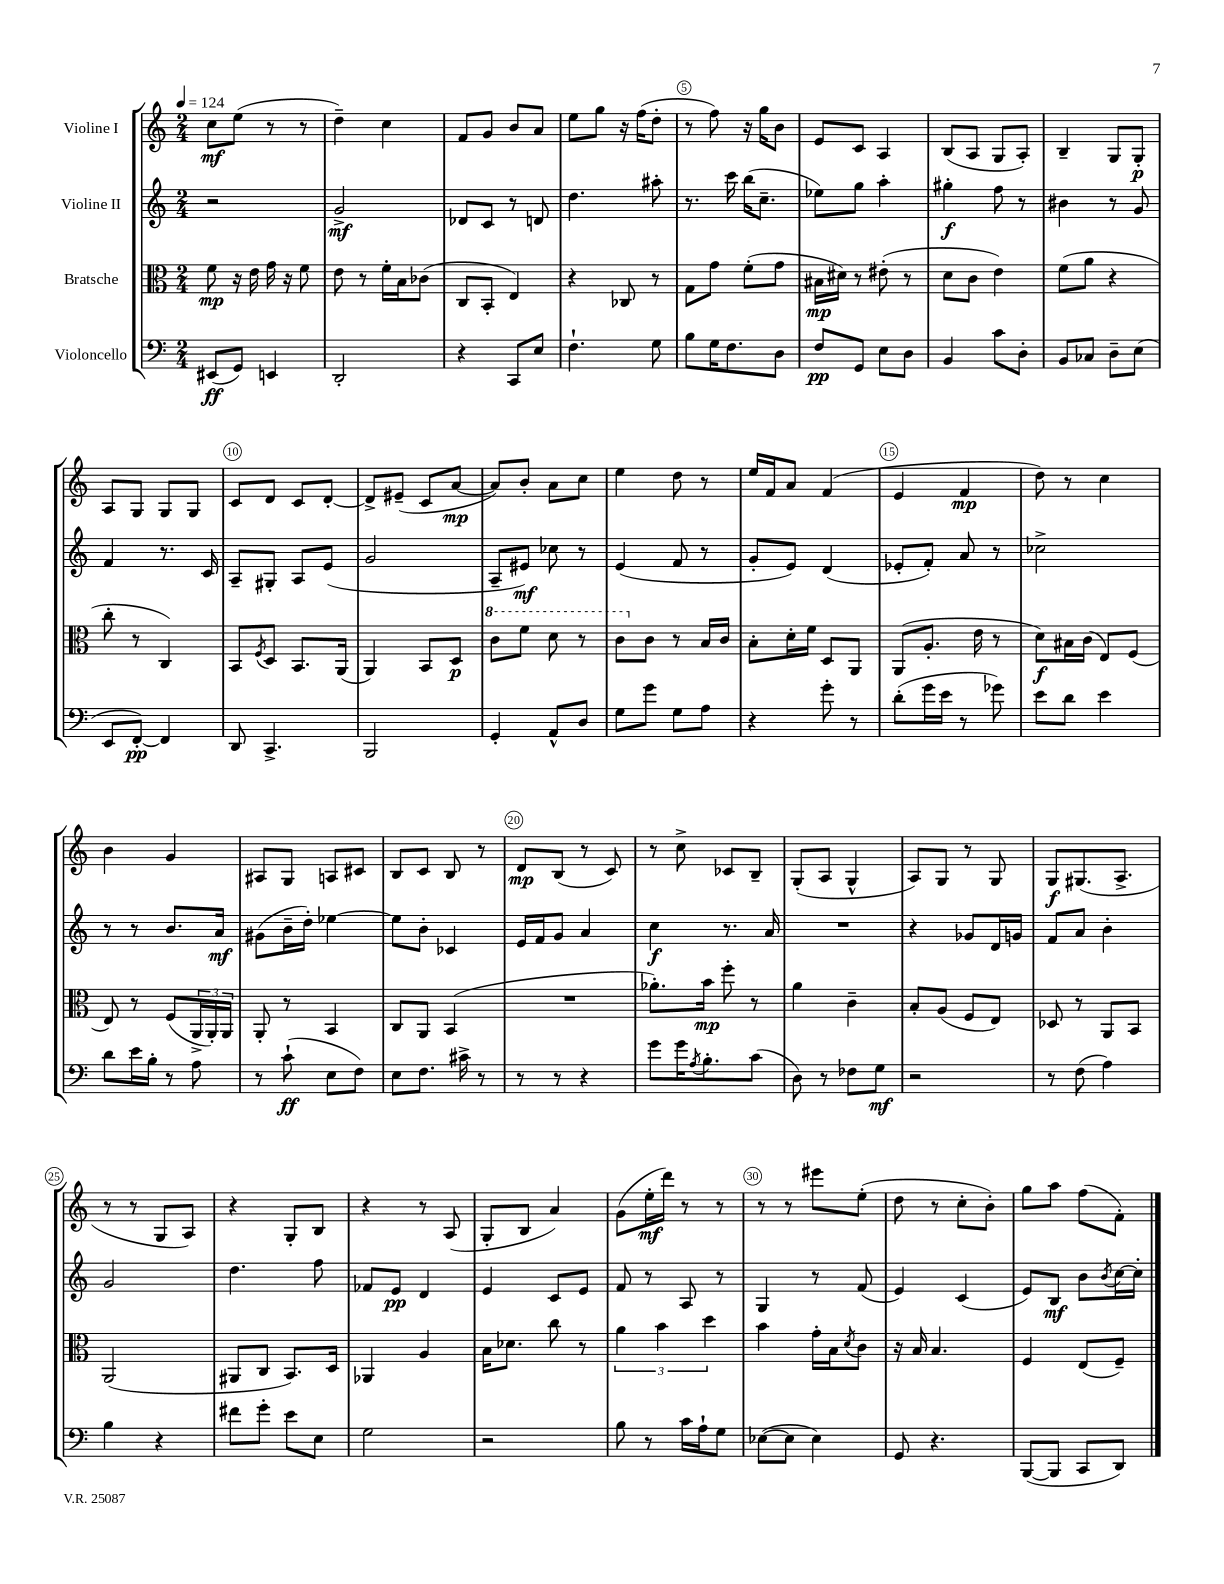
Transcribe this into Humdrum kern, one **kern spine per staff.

**kern	**kern	**kern	**kern
*staff4	*staff3	*staff2	*staff1
*clefF4	*clefC3	*clefG2	*clefG2
*k[]	*k[]	*k[]	*k[]
*M2/4	*M2/4	*M2/4	*M2/4
*MM124	*MM124	*MM124	*MM124
(8EE#/L	8f\	2r	8cc\L
8GG/J)	16r	.	(8ee\J
.	16e\	.	.
4EE/	16g\	.	8r
.	16r	.	.
.	8f\	.	8r
=	=	=	=
2DD'/	8e\	2g^/	4dd~\)
.	8r	.	.
.	16f'\LL	.	4cc\
.	16B\J	.	.
.	(8c-\J	.	.
=	=	=	=
4r	8C/L	8d-/L	8f/L
.	8BB'/J	8c/J	8g/J
8CC/L	4E/)	8r	8b/L
8E/J	.	8d/	8a/J
=	=	=	=
4.F`\	4r	4.dd\	8ee\L
.	.	.	8gg\J
.	8C-/	.	16r
.	.	.	(16ff\LK
8G\	8r	8aa#'\	8dd'\J
=	=	=	=
8B\L	8G\L	8.r	8r
16G\K	8g\J	.	8ff\)
8.F\	.	16ccc\	.
.	(8f'\L	(16bb\LK	16r
.	.	8.cc~\J	16gg\LK
8D\J	8g\J	.	8b\J
=	=	=	=
8F/L	16B#\LL	8ee-\L)	8e/L
.	16d#\JJ)	.	.
8GG/J	8r	8gg\J	8c/J
8E\L	(8e#'\	4aa'\	4A/
8D\J	8r	.	.
=	=	=	=
4BB/	8d\L	4gg#'\	(8B/L
.	8c\J	.	8A/J
8c\L	4e\)	8ff\	8G/L
8D'\J	.	8r	8A'/J)
=	=	=	=
8BB/L	(8f\L	4b#\	4B~/
8C-/J	8a\J	.	.
8D~\L	4r	8r	8G/L
(8E\J	.	8g/	8G'/J
=	=	=	=
8EE/L	8cc'\	4f/	8A/L
[8FF'/J)	8r	.	8G/J
4FF/]	4C/)	8.r	8G/L
.	.	.	8G/J
.	.	16c/	.
=	=	=	=
8DD/	8BB/L	8A~/L	8c/L
.	8qF/	.	.
4.CC^/	8D/J	8G#'/J	8d/J
.	8.BB/L	8A/L	8c/L
.	.	(8e/J	[8d'/J
.	(16AA/Jk	.	.
=	=	=	=
2BBB/	4AA/)	2g/	8d^/]L
.	.	.	(8e#~/J
.	8BB/L	.	8c/L
.	8D/J	.	[8a/J
=	=	=	=
4GG'/	8cc\L	8A~/L	8a/]L)
.	8ff\J	8e#/J)	8b'/J
8AA^^/L	8dd\	8cc-\	8a\L
8D/J	8r	8r	8cc\J
=	=	=	=
8G\L	8cc\L	(4e/	4ee\
8g\J	8c\J	.	.
8G\L	8r	8f/	8dd\
8A\J	16B/LL	8r	8r
.	16c/JJ	.	.
=	=	=	=
4r	8B'\L	8g'/L	16ee/LL
.	.	.	16f/J
.	16d'\L	8e/J)	8a/J
.	16f\JJ	.	.
8g'\	8D/L	(4d/	(4f/
8r	8AA/J	.	.
=	=	=	=
(8d'\L	(8AA/L	8e-'/L	4e/
16g\L	8.A'/J	8f'/J)	.
16e\JJ	.	.	.
8r	.	8a/	4f/
.	16e\	.	.
8g-\)	8r	8r	.
=	=	=	=
8e\L	8d\L)	2cc-^\	8dd\)
8d\J	16B#\L	.	8r
.	(16c\JJ	.	.
4e\	8E/L)	.	4cc\
.	(8F/J	.	.
=	=	=	=
8d\L	8E/)	8r	4b\
16e\L	8r	8r	.
16B'\JJ	.	.	.
8r	(8F/L	8.b/L	4g/
8A\	24AA^/L	.	.
.	24AA'/)	.	.
.	.	16a/Jk	.
.	24AA/JJ	.	.
=	=	=	=
8r	8AA'/	(8g#\L	8A#/L
(8c`\	8r	16b~\L	8G/J
.	.	16dd'\JJ)	.
8E\L	4BB/	[4ee-\	8A/L
8F\J)	.	.	8c#/J
=	=	=	=
8E\L	8C/L	8ee-\]L	8B/L
8.F\J	8AA/J	8b'\J	8c/J
.	(4BB/	4c-/	8B/
16c#^\	.	.	.
8r	.	.	8r
=	=	=	=
8r	2r	16e/LL	8d/L
.	.	16f/J	.
8r	.	8g/J	(8B/J
4r	.	4a/	8r
.	.	.	8c/)
=	=	=	=
8g\L	8.a-'\L)	4cc\	8r
16g\K	.	.	8cc^\
8qA/	.	.	.
8.B'\	16b\Jk	.	.
.	8ff'\	8.r	8c-/L
(8c\J	8r	.	8B~/J
.	.	16a/	.
=	=	=	=
8D\)	4a\	2r	(8G'/L
8r	.	.	8A/J
8F-\L	4c~\	.	4G^^/
8G\J	.	.	.
=	=	=	=
2r	8B'/L	4r	8A/L)
.	(8A/J	.	8G/J
.	8F/L	8g-/L	8r
.	8E/J)	16d/L	8G/
.	.	16g/JJ	.
=	=	=	=
8r	8D-/	8f/L	8G/L
(8F\	8r	8a/J	(8.G#/
4A\)	8AA/L	4b'\	.
.	.	.	8.A^/J
.	8BB/J	.	.
=	=	=	=
4B\	(2AA/	2g/	8r
.	.	.	8r
4r	.	.	8G/L
.	.	.	8A/J)
=	=	=	=
8f#\L	8AA#/L	4.dd\	4r
8g'\J	8C/J	.	.
8e\L	8.BB/L)	.	8G'/L
8E\J	.	8ff\	8B/J
.	16D/Jk	.	.
=	=	=	=
2G\	4AA-/	8f-/L	4r
.	.	8e/J	.
.	4A/	4d/	8r
.	.	.	(8A/
=	=	=	=
2r	16B\LK	4e/	8G'/L
.	8.d-\J	.	.
.	.	.	8B/J
.	8cc\	8c/L	4a/)
.	8r	8e/J	.
=	=	=	=
8B\	6a\	8f/	(8g\L
8r	.	8r	16ee'\L
.	6b\	.	.
.	.	.	16ddd\JJ)
16c\LL	.	8A/	8r
16A`\J	.	.	.
.	6dd\	.	.
8G\J	.	8r	8r
=	=	=	=
([8E-\L	4b\	4G/	8r
8E-\]J	.	.	8r
4E-\)	16g'\LL	8r	8eee#\L
.	16B\J	.	.
.	8qd/	.	.
.	8c\J	(8f/	(8ee'\J
=	=	=	=
8GG/	16r	4e/)	8dd\
.	16B/	.	.
4.r	4.B/	.	8r
.	.	(4c/	8cc'\L
.	.	.	8b'\J)
=	=	=	=
([8BBB/L	4F/	8e/L)	8gg\L
8BBB/]J	.	8B/J	8aa\J
8CC/L	(8E/L	8b\L	(8ff\L
.	.	8qb/	.
8DD/J)	8F~/J)	[16cc\L	8f'\J)
.	.	16cc'\]JJ	.
==	==	==	==
*-	*-	*-	*-
